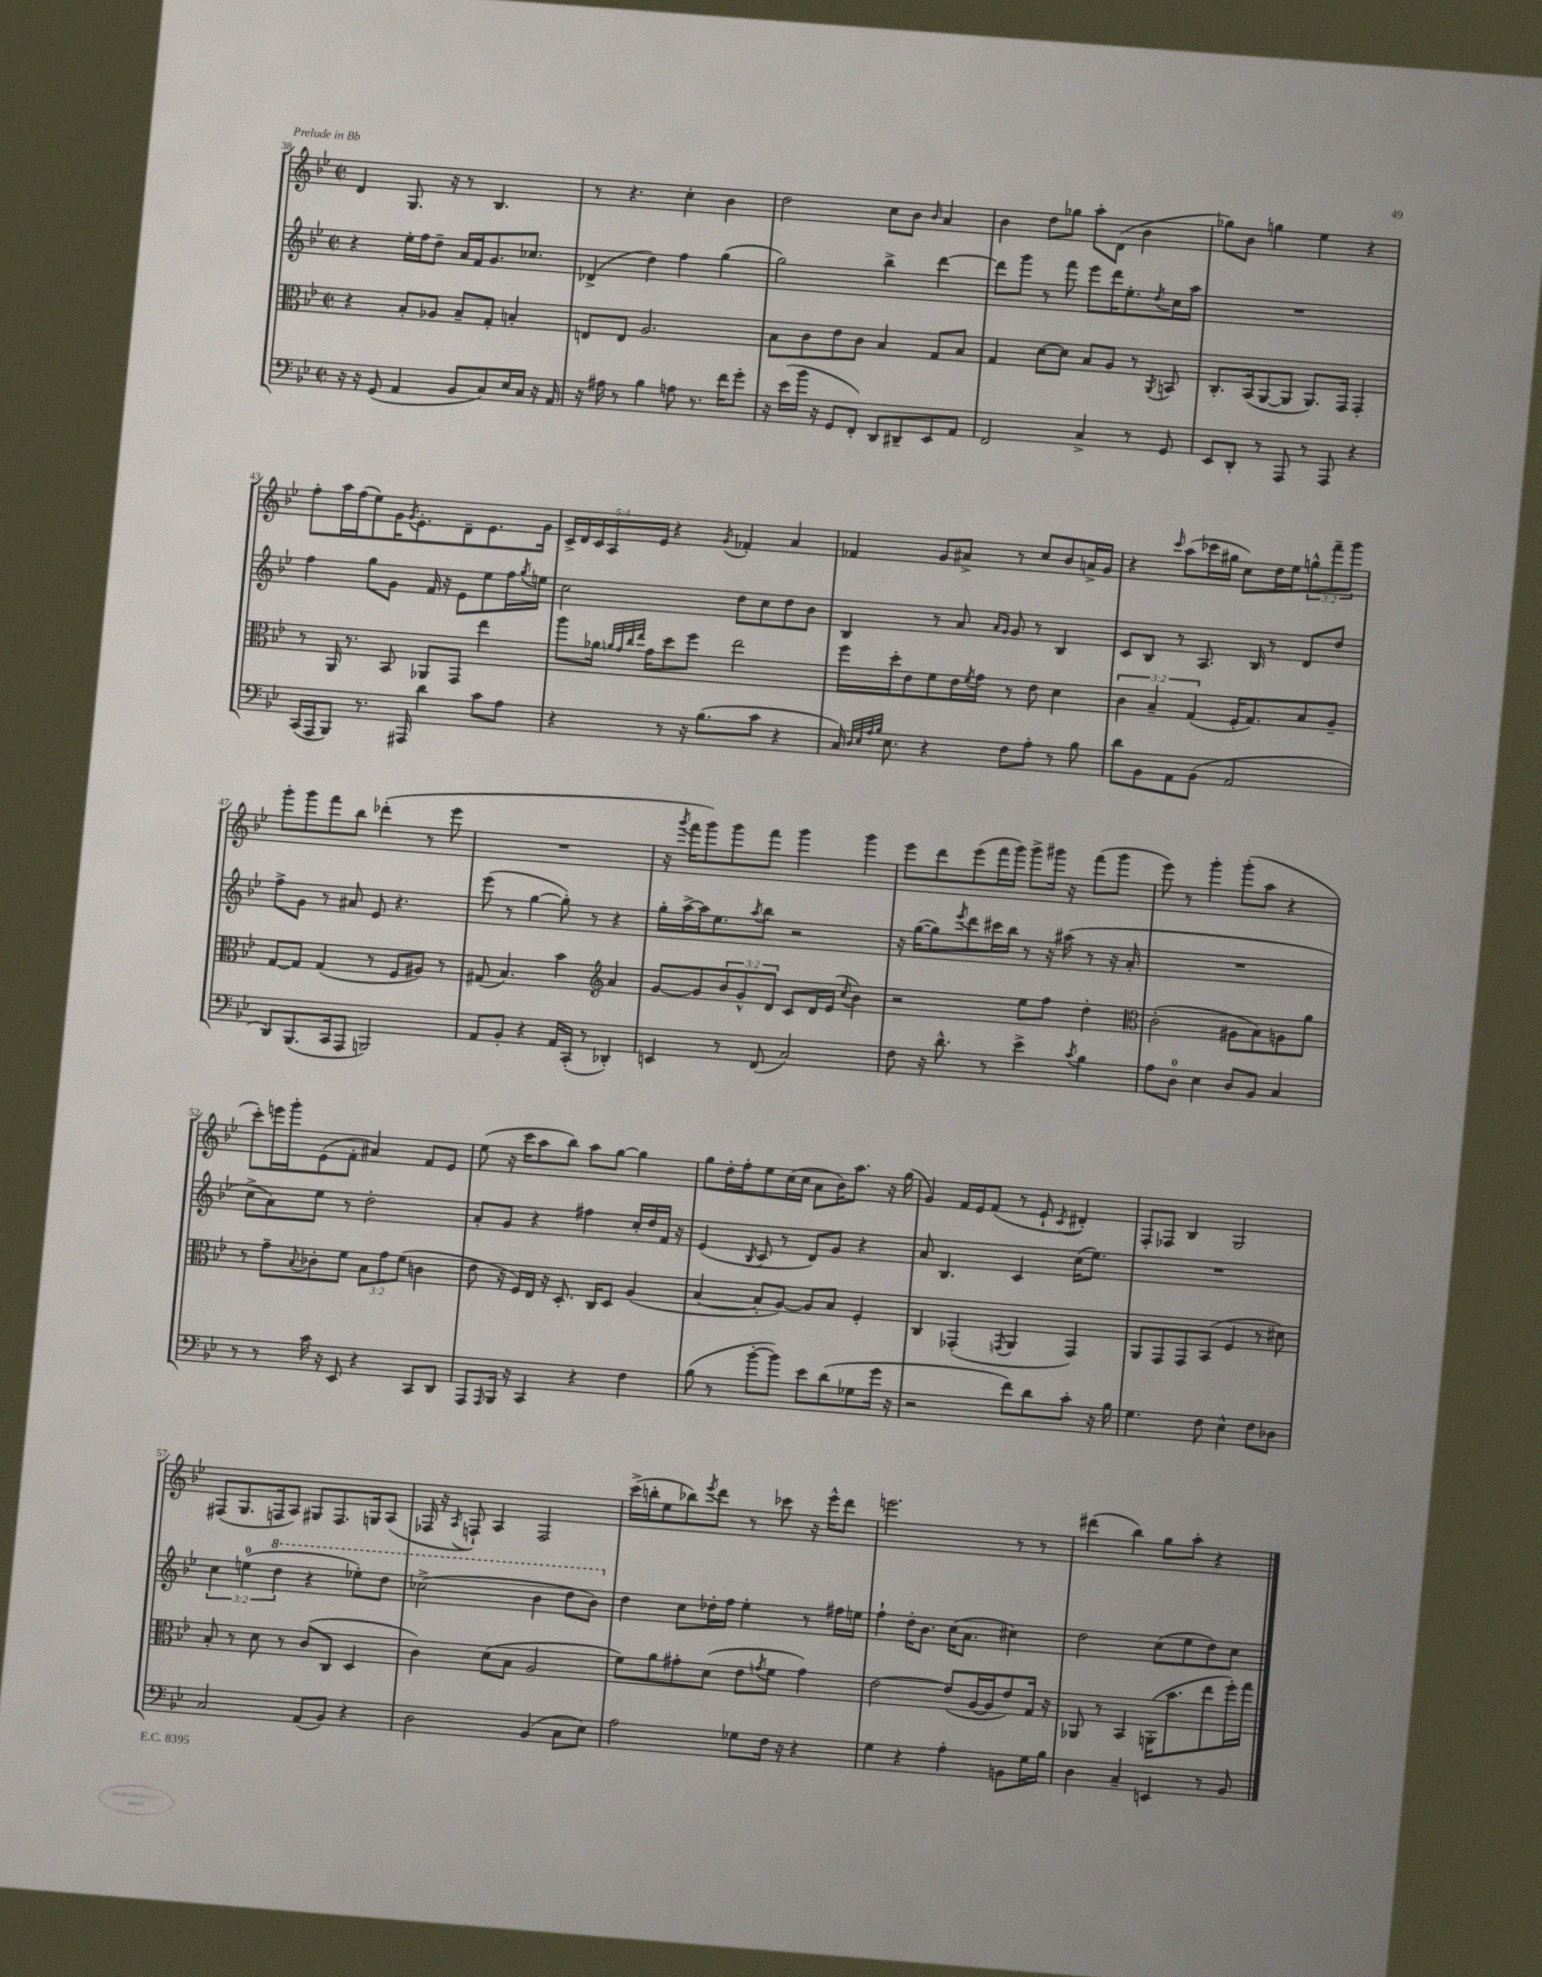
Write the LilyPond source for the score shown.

<<
\new StaffGroup <<
\new Staff = "s0" {
    \clef treble \key bes \major \defaultTimeSignature \time 2/2 \override Staff.TupletNumber.text = #tuplet-number::calc-fraction-text
    d'4 g8. r16 r8 bes4. |
    r8 r4. c''4-. bes'4 |
    d''2 c''8 bes'8 \grace { bes'16 } a'4 |
    bes'4 d''8 ges''8 a''8-. d'8( bes'4 |
    ges''8) bes'8 g''4 ees''4 r4 |
    f''8-. a''16 f''16( ees''8) g'16 \acciaccatura { g'8 } ees'8.-. d'8-- ees'8. g'16 |
    \tuplet 5/4 { c'16-> d'16 c'16 a16 ees'16 } r4 \acciaccatura { g'8 } fes'4-. a'4 |
    fes'4 g'8 ais'8-> r8 c''8 bes'8 a'16-> g'16 |
    r4 \grace { c'''16 } a''8( ces'''16 gis''16 c''8) d''16 ees''16 \tuplet 3/2 { g''8-^ f'''8-- g'''8 } |
    g'''8-. g'''8 f'''8 bes''8 des'''4-.( r8 ees'''8 |
    R1 |
    r16 \acciaccatura { g'''8 } f'''16 g'''8) g'''8 f'''8 g'''4 g'''4 |
    ees'''8 d'''8 ees'''8( f'''16 g'''16) g'''8-> gis'''16 r16 f'''8( gis'''8 |
    ees'''8) r8 g'''4-. g'''8-.( a''8 r4 |
    c'''8-.) e'''16 g'''16-. ees'8( f'8-. ais'4) f'8 ees'8 |
    ees''8( r16 c'''16 a''8 bes''8) a''8 g''8~ g''4 |
    g''8 d''16-. f''16-. ees''8 c''16( c''16 a'8 bes'16) a''8. r16 g''16( |
    g'4) f'16 ees'16 f'8( r8 ees'8-! \acciaccatura { c'8 } dis'4-.) |
    f8-. fes8 bes4 g2 |
    fis8( g8. f16 a8) gis8 f8. g16 a8( |
    fes16 r16 \acciaccatura { a8 } f8-!) a4 f2 |
    c'''16->( b''16-. ees''8 bes''8) \acciaccatura { ees'''8 } d'''8 r8 ces'''8 r16 ees'''16-^ d'''8 |
    e'''2. r8 r8 |
    dis'''4( bes''4) g''8 a''8-. r4 \bar "|." |
}
\new Staff = "s1" {
    \clef treble \key bes \major \defaultTimeSignature \time 2/2 \override Staff.TupletNumber.text = #tuplet-number::calc-fraction-text
    r4 ees''16-. f''16 d''8-- a'16 f'16 g'8. ces''8. |
    des'4->( d''4) f''4 g''4( |
    g''2) bes''4-> d'''4~ |
    d'''8 g'''8 r8 f'''8 ees'''8 d'''16 ees''8.-. \acciaccatura { d''8 } c''16 a''16 |
    R1 |
    f''4 g''8 g'8 f'16 r16 ees'8 ees''8 f''16 \acciaccatura { g''8 } e''16 |
    c''2 d''8 c''8 d''8 bes'8 |
    bes4 r8 a'8 \grace { a'16 g'16 } g'8 r8 bes4 |
    c'8 bes8 r8 a8. bes16 r8 d'8 d''8 |
    f''8-> g'8 r8 ais'8 ees'8 r4. |
    ees'''8( r8 g''4~ g''8-.) r8 r4 |
    g''16-. a''16~-> a''16 ees''8. \acciaccatura { a''8 } bes''8 r2 |
    r16 g''16~( g''8) \acciaccatura { ees'''8 } d'''8 cis'''16 bes''16 r8 r16 ais''16( r8 r16 a'16-. |
    R1 |
    c''8-> a'8) ees''8 r8 d''2-. |
    a'8-. g'8 r4 fis''4 c''16-. d''16 f'16 r16 |
    ees'4( \acciaccatura { bes8 } c'8 r8 d'8) g'8 r4 |
    a'8 bes4. c'4 c''16( ees''8.) |
    R1 |
    \tuplet 3/2 { c''4 e''4-0( \ottava #1 d'''4 } r4 ees'''!8-.) d'''8 |
    ces'''2->( bes''4 d'''8 bes''8) \ottava #0 |
    d''4 c''8 des''16-. f''16 ees''4-. r8 fis''16 e''16 |
    f''4-! d''16-. bes'8. c''16( a'8. cis''4) |
    d''2 c''8( ees''8 d''8) c''8 \bar "|." |
}
\new Staff = "s2" {
    \clef alto \key bes \major \defaultTimeSignature \time 2/2 \override Staff.TupletNumber.text = #tuplet-number::calc-fraction-text
    r4 bes8-. aes8 bes8-- g8-. b4-. |
    e8 e8 a2. |
    bes8 c'8 ees'8 c'8 bes4 g8 bes8 |
    g4 d'8~ d'8 bes8 a8 r8 \acciaccatura { a,8 } b,8 |
    c8.-. bes,16( a,8~ a,8 a,8.) g,16 g,4-. |
    r8 a,16 r8. bes,8 aes,8 g,8 ees''4 |
    a''8 aes'16 \grace { a'32 g'32 c''32 ees''32 } g'16 d''8 f''8 ees''2 |
    f''16 d''16-. ees'8 f'8 ees'16 \acciaccatura { f'8 } g'16 r8 ees'8 d'4 |
    \tuplet 3/2 { c'4 bes4-- g4( } f16-. g8.) bes8 a8-- |
    g8~ g8 g4( r8 f8 ais8) r8 |
    gis8( bes4.) bes'4 \clef treble a'4 |
    g'8~ g'8 \tuplet 3/2 { bes'8 g'8-^ d'8 } c'8 d'16 ees'16( \acciaccatura { c''8 } bes'4) |
    r2 ees''8 f''8 d''4-. |
    \clef alto c'2-.( ais8 bes8) a8 a'8 |
    r8 g'8-- \appoggiatura { bes8 } ces'8-. f'8 \tuplet 3/2 { bes8 g'8 f'8( } c'4 |
    ees'8 r16 f16) ees16 r16 d8.-. c16 d8 a4( |
    bes4~ bes8-. a8~) a8 bes8 f4-. |
    c4 ges,4-.( \acciaccatura { g,8 } a,4 g,4) |
    a,8 g,8 g,8 bes,8( f4 r8 dis'8) |
    bes8-. r8 d'8 r8 c'8( c8 d4 |
    c'4) d'8( bes8 a2 |
    f'8) a'8 gis'8-. d'8( ees'8 \acciaccatura { g'8 } f'8 g'4) |
    ees'2~ ees'8( a16~ a16 ees'8) g16 r16 |
    aes,8 r8 bes,4 a,16-.( bes'8. ees''8 f''16-.) g''16 \bar "|." |
}
\new Staff = "s3" {
    \clef bass \key bes \major \defaultTimeSignature \time 2/2
    r16 r16 g,8( a,4 bes,8 c8) ees16 c16 r16 a,16 |
    r16 ais16 r8 bes4 a8 r8. f'16 g'8-. |
    r16 ees'16( bes'16 r16 g,8 f,8-.) d,8 dis,8-- ees,8 a,8 |
    f,2 c4-> r8 g,8 |
    ees,8 d,8-. r8 a,,8 r8 a,,8 r4 |
    c,16( a,,16 bes,,8) r8. ais,,16 d'4 c'8 a8 |
    r4 r8 r16 bes8.( c'8 r4 |
    c16) \grace { d32 ees32 a32 bes32 } ees8. r4 f8 a8-. r8 bes8 |
    d'8 bes,8 a,8 bes,8( a,2 |
    d,8) bes,,8.( c,16 a,,8 b,,2) |
    a,8 bes,8-. r4 a,16 c,16-.( r8 des,4-.) |
    e,4 r8 f,8( c2) |
    f8 r16 d'8.-^ r8 ees'4-> \acciaccatura { c'8 } bes4 |
    a8 d8-0 ees4 d8 bes,8 c4 |
    r8 r8 c'16 r16 ees,8 r4 c,8 d,8 |
    a,,8 \grace { a,,16 } bes,,16 r16 c,4 r4 f4 |
    bes8( r8 bes'8~-. bes'8) ees'8 d'8( ges8 g'16 r16 |
    r2 f'8) d'8 c'8-. r16 bes16 |
    g4. f8 ees4-^ f8 des8 |
    c2 a,8( bes,8) r4 |
    d2 bes,4( c8 ees8) |
    a2 ges8 f16 r16 r4 |
    g4 r4 a4-. b,8 g16 bes16 |
    d4 c4-- e,4 r8 bes,8 \bar "|." |
}
>>
>>
\layout { \context { \Score currentBarNumber = #38 } }
